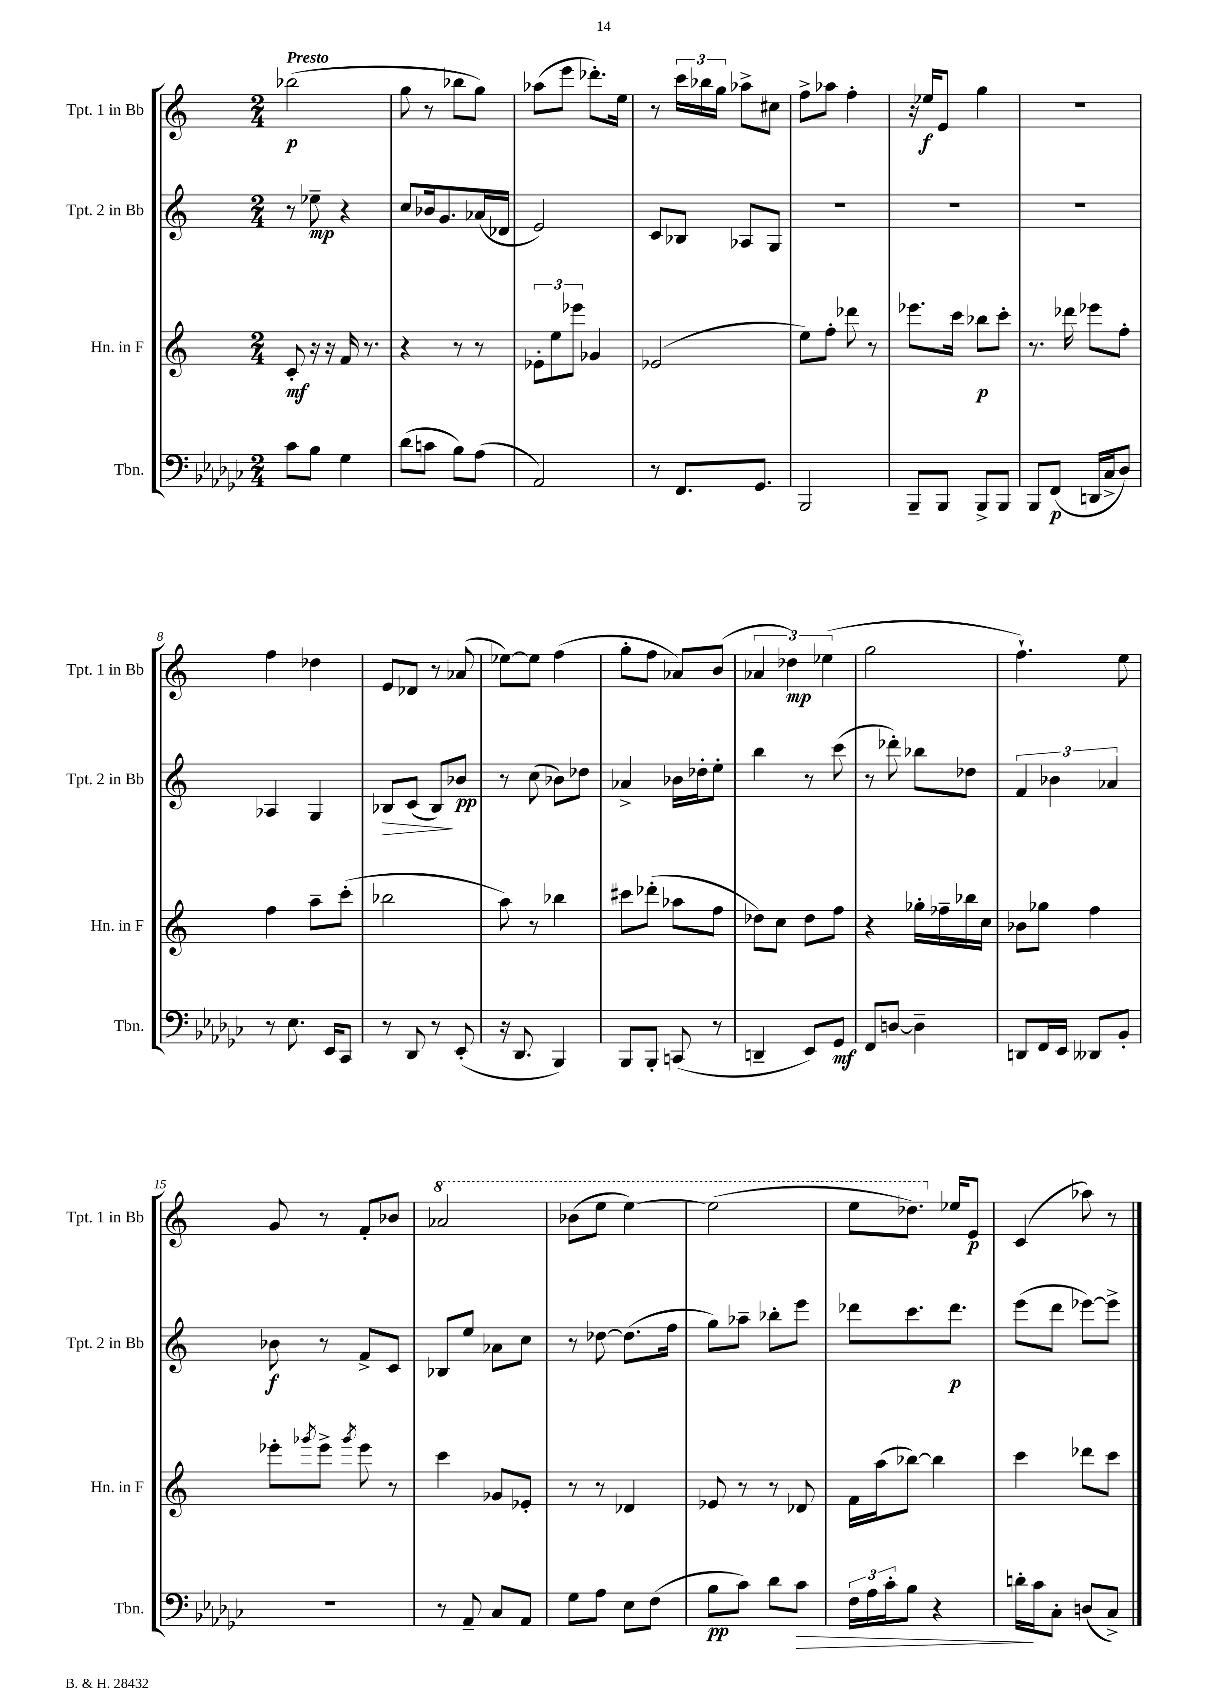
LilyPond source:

<<
\new StaffGroup <<
\new Staff = "s0" \with { instrumentName = "Tpt. 1 in Bb" shortInstrumentName = "Tpt. 1 in Bb" } {
    \clef treble \key c \major \numericTimeSignature \time 2/4 \tempo "Presto"
    bes''2\p( |
    g''8 r8 bes''8 g''8) |
    aes''8( e'''8 des'''8.-.) e''16 |
    r8 \tuplet 3/2 { c'''16 bes''16 g''16 } aes''8-> cis''8 |
    f''8-> aes''8 f''4-. |
    r16 ees''16\f e'8 g''4 |
    R2 |
    f''4 des''4 |
    e'8 des'8 r8 aes'8( |
    ees''8~) ees''8 f''4( |
    g''8-. f''8 aes'8) b'8( |
    \tuplet 3/2 { aes'4 des''4\mp) ees''4( } |
    g''2 |
    f''4.-!) e''8 |
    g'8 r8 f'8-. bes'8 |
    \ottava #1 aes''2 |
    bes''8( e'''8 e'''4~) |
    e'''2( |
    e'''8 des'''8.) \ottava #0 ees''16 e'8\p |
    c'4( aes''8) r8 \bar "|." |
}
\new Staff = "s1" \with { instrumentName = "Tpt. 2 in Bb" shortInstrumentName = "Tpt. 2 in Bb" } {
    \clef treble \key c \major \numericTimeSignature \time 2/4
    r8 ees''8--\mp r4 |
    c''8 bes'16 g'8. aes'16( des'16 |
    e'2) |
    c'8 bes8 aes8 g8 |
    R2 |
    R2 |
    R2 |
    aes4 g4 |
    bes8\> c'8( bes8\!) bes'8\pp |
    r8 c''8( bes'8) des''8 |
    aes'4-> bes'16 des''16-. e''8-. |
    b''4 r8 c'''8( |
    r8 des'''8-.) bes''8 des''8 |
    \tuplet 3/2 { f'4 bes'4 aes'4 } |
    bes'8\f r8 f'8-> c'8 |
    bes8 e''8 aes'8 c''8 |
    r8 des''8~ des''8.( f''16 |
    g''8) aes''8-- bes''8-. e'''8 |
    des'''8 c'''8. des'''8.\p |
    e'''8( d'''8 ees'''8~) ees'''8-> \bar "|." |
}
\new Staff = "s2" \with { instrumentName = "Hn. in F" shortInstrumentName = "Hn. in F" } {
    \clef treble \key c \major \numericTimeSignature \time 2/4
    c'8-.\mf r16 r16 f'16 r8. |
    r4 r8 r8 |
    \tuplet 3/2 { ees'8-. e''8 ees'''8 } ges'4 |
    ees'2( |
    e''8) f''8-. des'''8 r8 |
    ees'''8. c'''16 bes''8\p c'''8-. |
    r8. des'''16 ees'''8 f''8-. |
    f''4 a''8-- c'''8-.( |
    bes''2 |
    a''8) r8 bes''4 |
    cis'''8 des'''8-.( aes''8 f''8 |
    des''8) c''8 des''8 f''8 |
    r4 ges''16-. fes''16-- bes''16 c''16 |
    bes'8 ges''8 f''4 |
    ees'''8-. \acciaccatura { ges'''8 } ees'''8-> \acciaccatura { ges'''8 } ees'''8 r8 |
    c'''4 ges'8 ees'8-. |
    r8 r8 des'4 |
    ees'8 r8 r8 des'8 |
    f'16 a''16( bes''8~) bes''4 |
    c'''4 des'''8 c'''8 \bar "|." |
}
\new Staff = "s3" \with { instrumentName = "Tbn." shortInstrumentName = "Tbn." } {
    \clef bass \key ges \major \numericTimeSignature \time 2/4
    ces'8 bes8 ges4 |
    des'8( c'8 bes8) aes8( |
    aes,2) |
    r8 f,8. ges,8. |
    bes,,2 |
    bes,,8-- bes,,8 bes,,8-> bes,,8 |
    bes,,8 f,8\p( d,16 ces16-> des8) |
    r8 ees8. ees,16 ces,8 |
    r8 des,8 r8 ees,8-.( |
    r16 des,8. bes,,4) |
    bes,,8 bes,,8-. c,8( r8 |
    d,4-- ees,8) ges,8\mf |
    f,8 d8~ d4-- |
    d,8 f,16 ees,16 deses,8 bes,8-. |
    R2 |
    r8 aes,8-- ces8 aes,8 |
    ges8 aes8 ees8 f8( |
    bes8\pp ces'8) des'8 ces'8\> |
    \tuplet 3/2 { f16 aes16 ces'16-. } bes8 r4 |
    d'16-.\! ces'16 ces8-. d8( ces8->) \bar "|." |
}
>>
>>
